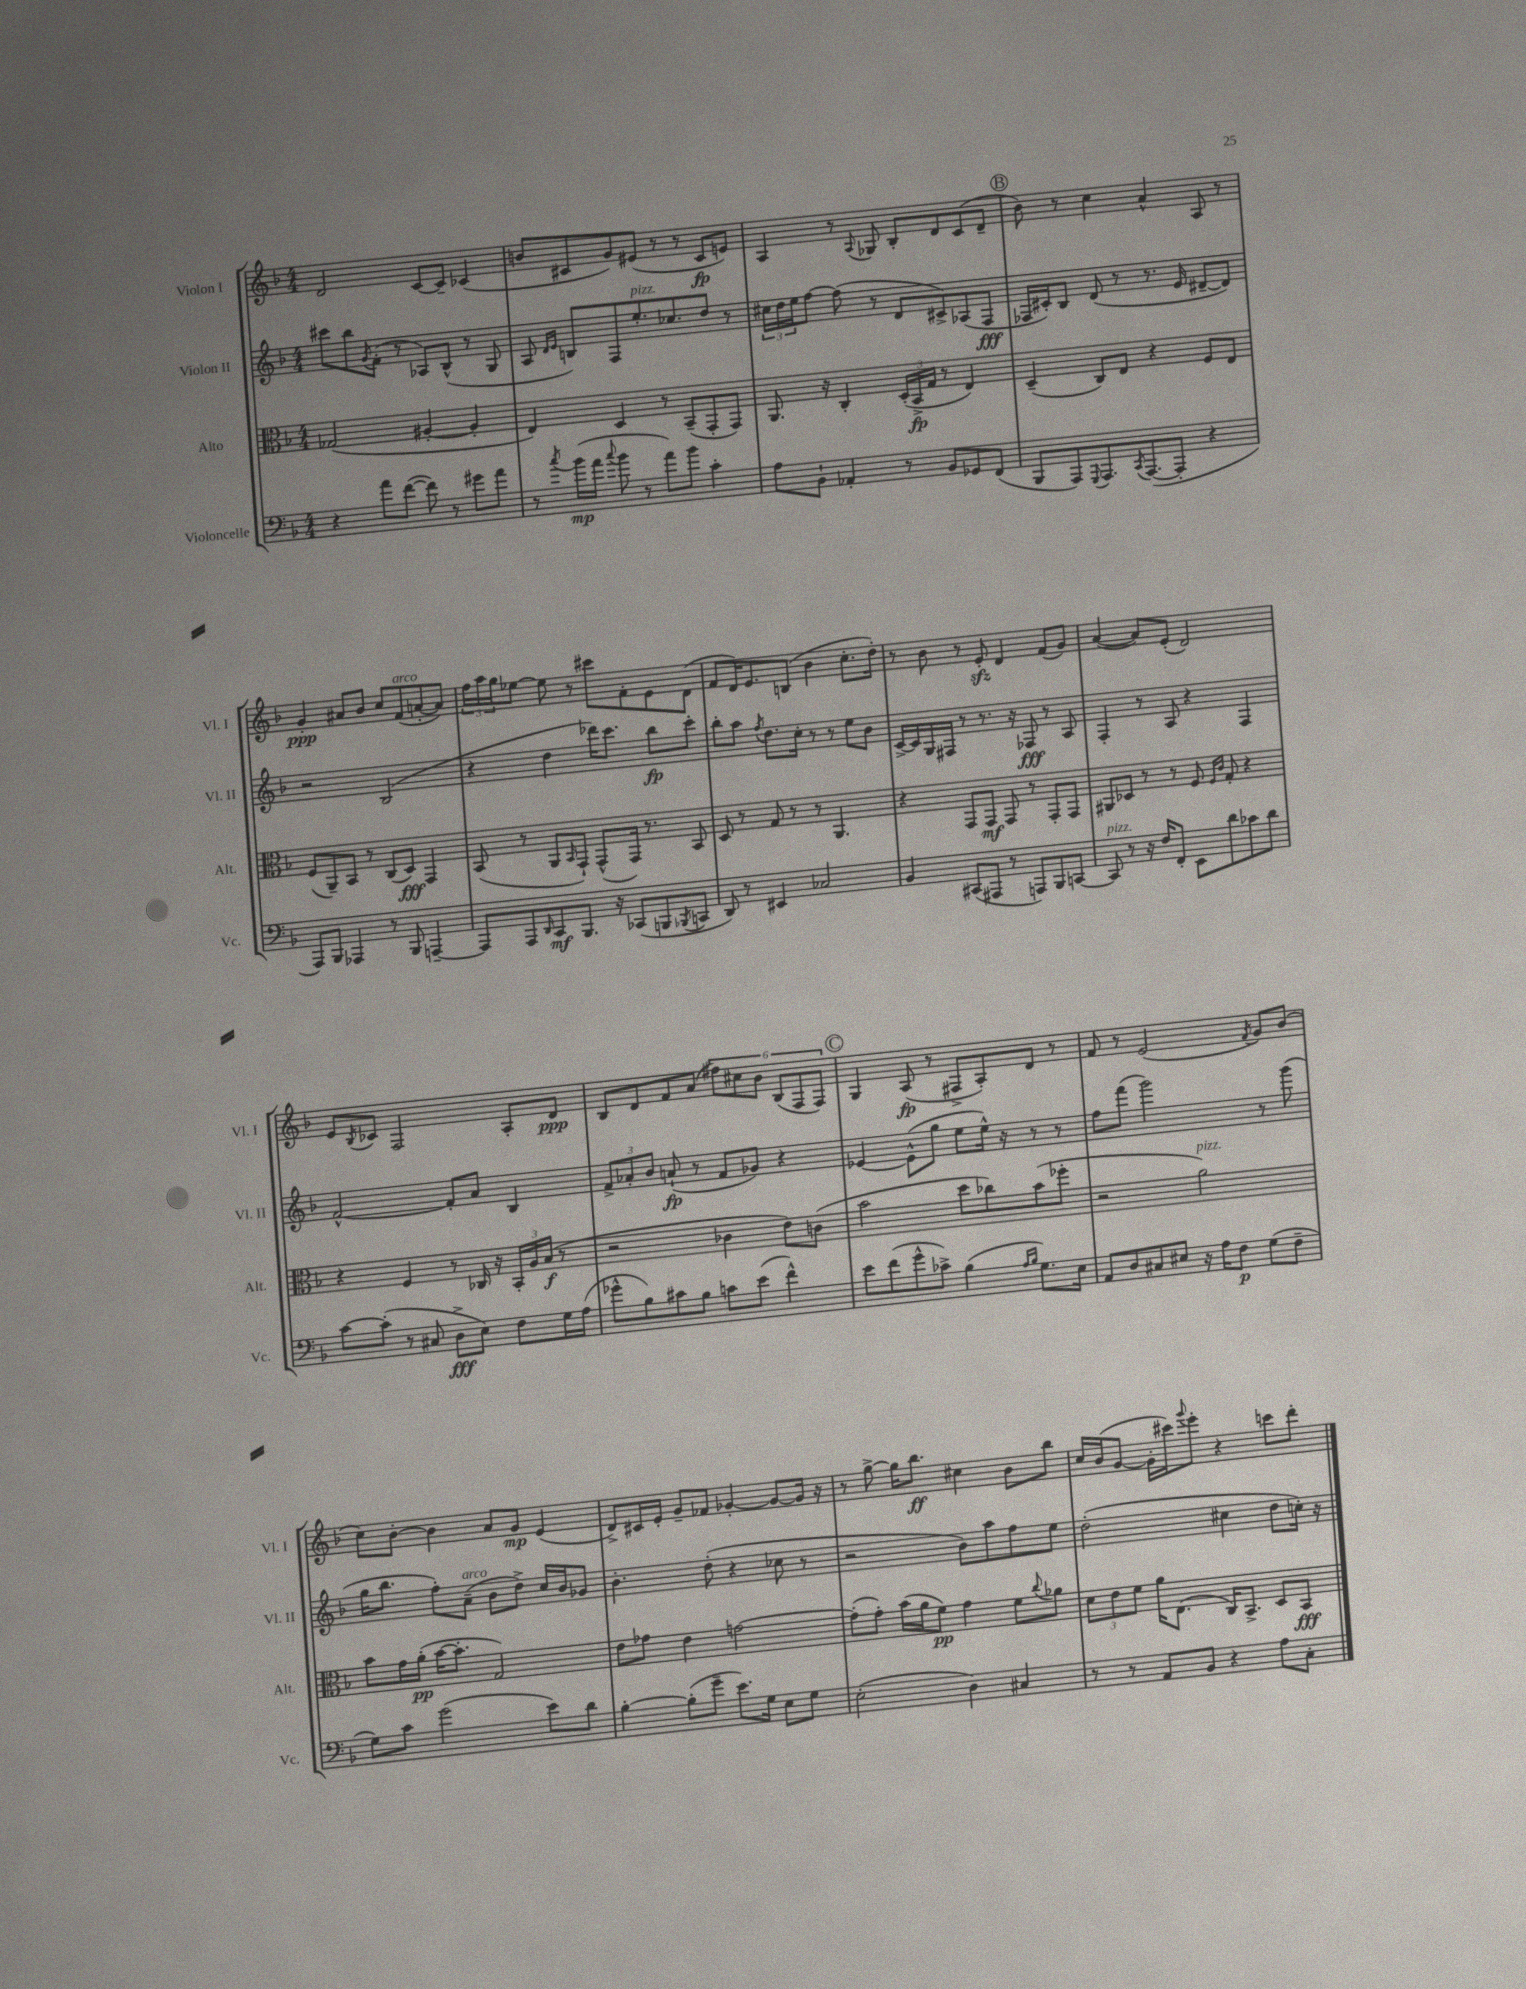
<<
\new StaffGroup <<
\new Staff = "s0" \with { instrumentName = "Violon I" shortInstrumentName = "Vl. I" } {
    \clef treble \key f \major \numericTimeSignature \time 4/4
    d'2 c'8~ c'8-- ces'4( |
    b'8 cis'8 g'8) eis'8( r8 r8 cis'8\fp e'8) |
    a4 r8 \appoggiatura { a8 } ges8 bes8-. d'8 c'8( d'8-- |
    \mark \markup { \circle "B" } bes'8) r8 c''4 a'4-^ a8 r8 |
    g'4-.\ppp ais'8 bes'8 c''8 f'8^\markup { \italic "arco" }( a'8~-. a'8) |
    \tuplet 3/2 { f''16 a''16 g''16 } ees''8~ ees''8 r8 cis'''8 f'8-. e'8 d'8( |
    f'8 d'16) e'8. b8( bes'4 c''8.-. d''16-.) |
    r8 bes'8 r8 e'8-.\sfz d'4 f'8( g'8) |
    a'4~( a'8) e'8-.( d'2) |
    e'8 \acciaccatura { bes8 } ces'8 f2 a8-. d'8\ppp |
    bes8 d'8 f'8 a'8( \tuplet 6/4 { fis''8) cis''8 bes'8 bes8( f8 f8) } |
    \mark \markup { \circle "C" } g4 a8\fp( r8 fis8-> a8-.) d'8 r8 |
    f'8 r8 e'2( \acciaccatura { f'8 } g'8) bes'8( |
    c''8) bes'8~-. bes'4 a'8 g'8\mp e'4( |
    d'8->) cis'16 e'16-. g'8-- fes'8 ges'4~-. ges'8~ ges'16 r16 |
    r8 g''8~-> g''16 bes''8.\ff cis''4 bes'8 bes''8 |
    c''16 bes'16( g'8~ g'16-. cis'''16) \appoggiatura { g'''8 } e'''8-. r4 c'''8 d'''8-. \bar "|." |
}
\new Staff = "s1" \with { instrumentName = "Violon II" shortInstrumentName = "Vl. II" } {
    \clef treble \key f \major \numericTimeSignature \time 4/4
    cis'''8 bes''8 \acciaccatura { g'8 } f'8-.( r8 aes8) bes8-^( r8 g8 |
    a8 \grace { d'16 e'16 } b8) f8 e''8.-.^\markup { \italic "pizz." } ces''8. d''8 r8 |
    \tuplet 3/2 { cis''16 d''16 e''16 } f''8~ f''8( r8 d'8 cis'8->) aes8( f8\fff |
    \mark \markup { \circle "B" } fes16 cis'16-.) bes8 d'8( r8 r8. e'16 dis'8~-- dis'8) |
    r2 bes2( |
    r4 d''4 des'''16) c'''8. bes''8\fp c'''8-. |
    bes''8-. a''8 \acciaccatura { f''8 } d''8. c''16-. r8 r8 e''8 bes'8 |
    c'16~-> c'16 g16 fis16 r8 r8. r16 fes8\fff r8 a8 |
    f4-. r8 a8 r4 f4 |
    f'2~-^ f'8-. a'8 bes4 |
    \tuplet 3/2 { f'8-> aes'8-. bes'8 } a'8-!\fp( r8 f'8 ges'8) r4 |
    \mark \markup { \circle "C" } ees'4~ ees'8-^( g''8 e''8 e''16-^) r16 r8 r8 |
    f''8 f'''8( g'''2) r8 g'''8( |
    g''16 bes''8. f''8-.) a'8--^\markup { \italic "arco" }( bes'8 d''8->) c''16 bes'16 ges'8 |
    bes'4.-. d''8-.( r4 ces''8 r8 |
    r2 bes'8) a''8 f''8 e''8 |
    d''2-.( cis''4 d''8 c''16-.) r16 \bar "|." |
}
\new Staff = "s2" \with { instrumentName = "Alto" shortInstrumentName = "Alt." } {
    \clef alto \key f \major \numericTimeSignature \time 4/4
    ges2( ais4~-. ais4-. |
    e4) d4 r8 bes,8--( g,8-. g,8) |
    a,8. r16 c4-. \tuplet 3/2 { d16-.( bes,16->\fp g16 } r8 e4) |
    \mark \markup { \circle "B" } d4--( c8) e8 r4 f8 e8 |
    f8( a,8--) bes,8 r8 c8( d8\fff) g,4 |
    bes,8( r8 a,8 \grace { bes,16 } g,8-!) g,8-^( g,16) r8. bes,8 |
    d8 r8 g8 r8 r8 a,4. |
    r4 g,8 g,8\mf g,8 r8 g,8-. g,8 |
    ais,8 des8 r8 r8 f8 \grace { f16 c'16 } g8-. r4 |
    r4 f4 r8 ces16 r16 \tuplet 3/2 { bes,16-. a16 bes16\f( } r8 |
    r2 ces'4 e'8) c'8( |
    \mark \markup { \circle "C" } bes'2 d''8 ces''8) bes'8( fes''8-. |
    r2 a'2^\markup { \italic "pizz." }) |
    bes'8 g'16 a'16-.\pp( bes'16~ bes'8.-. g2) |
    e'8 ges'8 e'4 g'2~ |
    g'8-.( g'8-.) bes'16( a'16 f'8\pp) g'4 f'8 \appoggiatura { c''8 } aes'8 |
    \tuplet 3/2 { d'8 e'8 f'8 } a'16 e8.( c16) bes,8.-> d8 bes,8\fff \bar "|." |
}
\new Staff = "s3" \with { instrumentName = "Violoncelle" shortInstrumentName = "Vc." } {
    \clef bass \key f \major \numericTimeSignature \time 4/4
    r4 a'8 f'8~( f'8) r8 gis'8 a'8 |
    r8 \acciaccatura { c''8 } bes'16\mp( a'16 \appoggiatura { c''8 } bes'8 r8 a'8) bes'8 c'4-. |
    a8 bes,8-! aes,4-. r8 bes,8 ges,8 f,8( |
    \mark \markup { \circle "B" } bes,,8 a,,8) \appoggiatura { g,,8 } a,,8. \acciaccatura { c,8 } a,,8.~( a,,8-. r4 |
    a,,8) bes,,8 aes,,4 r8 bes,,8 a,,4~-- |
    a,,8 a,,8 \grace { d,16 } c,8\mf bes,,8. r16 ces,8( b,,8 \acciaccatura { bes,,8 } c,8 |
    d,8) r8 eis,4 ces2 |
    bes,4 cis,8( ais,,8 r8 a,,8) bes,,8 c,8~ |
    c,8^\markup { \italic "pizz." } r8 r16 f16 f,8-. e,8 d'8 ces'8 d'8 |
    c'8~ c'8-.( r8 cis8 d8->\fff e8) f8 g16 a16( |
    ges'8-^ bes8) cis'8 bes8 c'8 e'8( f'4-^) |
    \mark \markup { \circle "C" } e'8 f'8( g'8-^ ces'8->) bes4( \grace { a16 bes16 } g8.) e16 |
    a,8 d8 cis8 eis8 r16 a16 f8\p g8( f8-- |
    g8) c'8 g'2( e'8) d'8 |
    bes4~-. bes8-.( g'8-- e'8.) g16 e8 g8 |
    e2-.( d4) cis4 |
    r8 r8 a,8 bes,8 r4 a8 c8-. \bar "|." |
}
>>
>>
\layout { \context { \Score \remove "Bar_number_engraver" } }
